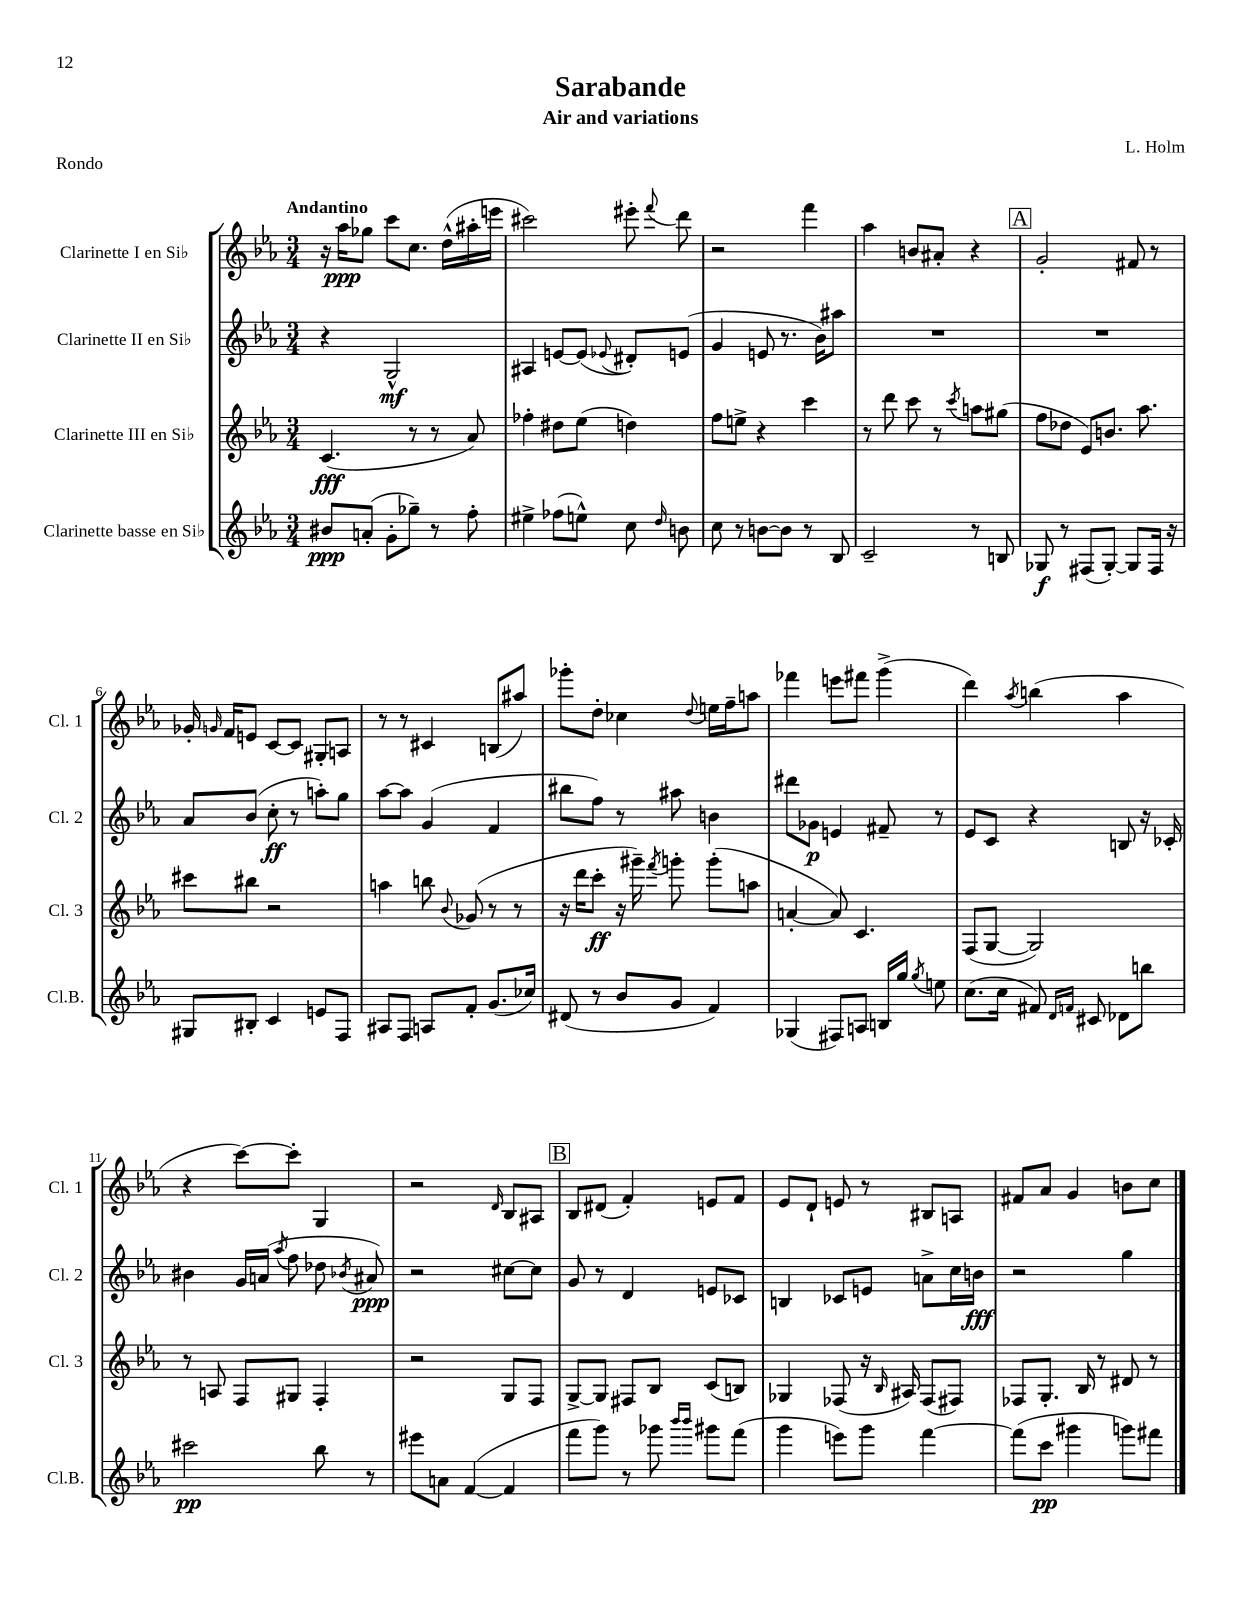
\header { title = "Sarabande" composer = "L. Holm" subtitle = "Air and variations" piece = "Rondo" }
<<
\new StaffGroup <<
\new Staff = "s0" \with { instrumentName = "Clarinette I en Sib" shortInstrumentName = "Cl. 1" } {
    \clef treble \key ees \major \numericTimeSignature \time 3/4 \tempo "Andantino"
    \autoBeamOff r16 aes''16[\ppp ges''8] c'''8[ c''8.] d''16[-^( ais''16-. e'''16] |
    cis'''2) eis'''8-. \appoggiatura { f'''8 } d'''8 |
    r2 f'''4 |
    aes''4 b'8[ ais'8]-. r4 |
    \mark \markup { \box "A" } g'2-. fis'8 r8 |
    ges'16-. \grace { g'16 } f'16[ e'8] c'8[~ c'8] gis8[-. a8] |
    r8 r8 cis'4 b8[( ais''8]) |
    ges'''8[-. d''8]-. ces''4 \appoggiatura { d''8 } e''16[ f''16-- a''8] |
    fes'''4 e'''8[ fis'''8] g'''4->( |
    d'''4) \acciaccatura { aes''8 } b''4( aes''4 |
    r4 c'''8[~) c'''8]-. g4 |
    r2 \grace { d'16 } bes8[ ais8] |
    \mark \markup { \box "B" } bes8[ dis'8]( f'4-.) e'8[ f'8] |
    ees'8[ d'8]-! e'8 r8 bis8[ a8] |
    fis'8[ aes'8] g'4 b'8[ c''8] \bar "|." |
}
\new Staff = "s1" \with { instrumentName = "Clarinette II en Sib" shortInstrumentName = "Cl. 2" } {
    \clef treble \key ees \major \numericTimeSignature \time 3/4
    \autoBeamOff r4 g2-^\mf |
    ais4 e'8[~ e'8]( \appoggiatura { ees'8 } dis'8[-.) e'8]( |
    g'4 e'8 r8. bes'16[) ais''8] |
    R2. |
    \mark \markup { \box "A" } R2. |
    aes'8[ bes'8]( c''8-.\ff r8 a''8[-.) g''8] |
    aes''8[~ aes''8] g'4( f'4 |
    bis''8[ f''8]) r8 ais''8 b'4 |
    dis'''8[ ges'8]\p e'4 fis'8-- r8 |
    ees'8[ c'8] r4 b8 r16 ces'16-. |
    bis'4 g'16[ a'16]( \acciaccatura { aes''8 } f''8 des''8 \acciaccatura { bes'8 } ais'8\ppp) |
    r2 cis''8[~ cis''8] |
    \mark \markup { \box "B" } g'8 r8 d'4 e'8[ ces'8] |
    b4 ces'8[ e'8] a'8[-> c''16 b'16]\fff |
    r2 g''4 \bar "|." |
}
\new Staff = "s2" \with { instrumentName = "Clarinette III en Sib" shortInstrumentName = "Cl. 3" } {
    \clef treble \key ees \major \numericTimeSignature \time 3/4
    \autoBeamOff c'4.\fff( r8 r8 aes'8) |
    fes''4-. dis''8[ ees''8]( d''4) |
    f''8[ e''8]-> r4 c'''4 |
    r8 d'''8 c'''8 r8 \acciaccatura { c'''8 } a''8[ gis''8]( |
    \mark \markup { \box "A" } f''8[ des''8] ees'8[) b'8.] aes''8. |
    cis'''8[ bis''8] r2 |
    a''4 b''8 \appoggiatura { bes'8 } ges'8( r8 r8 |
    r16 d'''16[ c'''8]-.\ff r16 gis'''16--) \acciaccatura { f'''8 } g'''8-. g'''8[-.( a''8] |
    a'4~-. a'8) c'4. |
    f8[( g8]~ g2) |
    r8 a8 f8[ gis8] f4-. |
    r2 g8[ f8] |
    \mark \markup { \box "B" } g8[~-> g8] fis8[ bes8] c'8[( b8]) |
    ges4 fes8( r16 \grace { bes16 } ais16) fes8[( fis8]) |
    fes8[ g8.]-. bes16 r8 dis'8 r8 \bar "|." |
}
\new Staff = "s3" \with { instrumentName = "Clarinette basse en Sib" shortInstrumentName = "Cl.B." } {
    \clef treble \key ees \major \numericTimeSignature \time 3/4
    \autoBeamOff bis'8[\ppp a'8]-.( g'8[-. ges''8]--) r8 f''8-. |
    eis''4-> fes''8[( e''8]-^) c''8 \grace { d''16 } b'8 |
    c''8 r8 b'8[~ b'8] r8 bes8 |
    c'2-- r8 b8 |
    \mark \markup { \box "A" } ges8\f r8 fis8[( ges8]~-.) ges8[ fis16] r16 |
    gis8[ bis8]-. c'4 e'8[ f8] |
    ais8[ f8] a8[ f'8]-. g'8.[( ces''16]) |
    dis'8( r8 bes'8[ g'8] f'4) |
    ges4( fis8[) a8] b16[ g''16] \acciaccatura { g''8 } e''8 |
    c''8.[( c''16] fis'8) \grace { d'16[ f'16] } cis'8 des'8[ b''8] |
    cis'''2\pp bes''8 r8 |
    eis'''8[ a'8] f'4~( f'4 |
    \mark \markup { \box "B" } f'''8[ g'''8]) r8 ges'''8 \grace { bes'''16[ bes'''16] } gis'''8[ f'''8]( |
    g'''4 e'''8[) g'''8] f'''4~ |
    f'''8[( c'''8]\pp gis'''4 g'''8[) fis'''8] \bar "|." |
}
>>
>>
